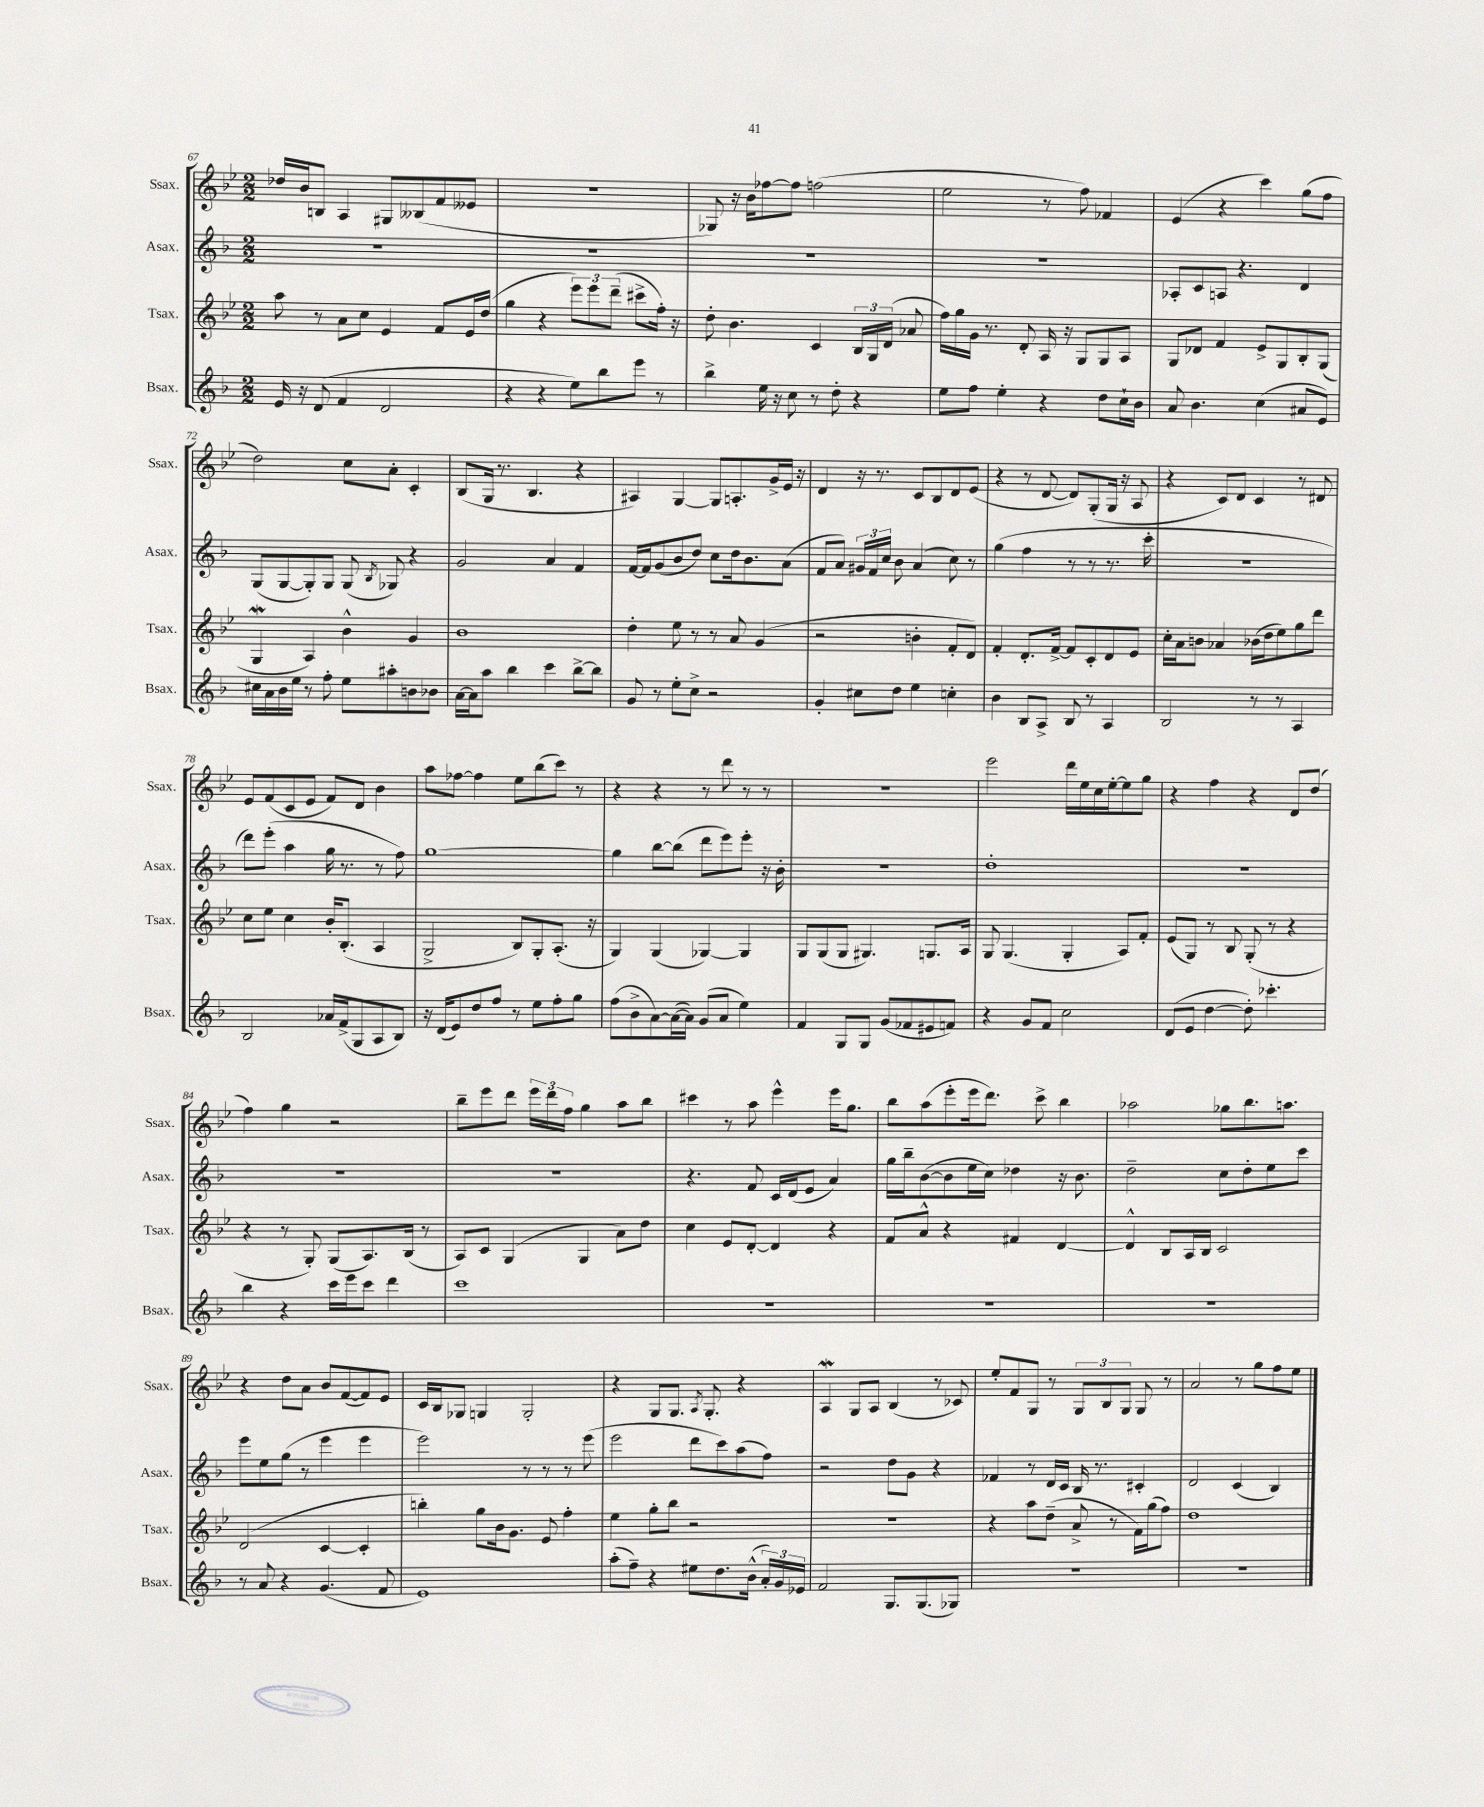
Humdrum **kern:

**kern	**kern	**kern	**kern
*staff4	*staff3	*staff2	*staff1
*clefG2	*clefG2	*clefG2	*clefG2
*k[b-]	*k[b-e-]	*k[b-]	*k[b-e-]
*M2/2	*M2/2	*M2/2	*M2/2
16e	8aa	1r	16dd-
16r	.	.	16b-
(8d	8r	.	8B
4f	8a	.	4A
.	8cc	.	.
2d	4e-	.	8G#
.	.	.	(8B--
.	8f	.	8f
.	16e-	.	8e--
.	(16dd	.	.
=	=	=	=
4r	4gg	1r	1r
4r	4r	.	.
8ee)	12eee-)	.	.
.	12eee-	.	.
8bb-	.	.	.
.	(12ddd~	.	.
8eee	8ccc#^	.	.
8r	16ff')	.	.
.	16r	.	.
=	=	=	=
4bb-^	8dd'	1r	8G-)
.	4.b-	.	16r
.	.	.	16b-
16ee	.	.	[8ff-
16r	.	.	.
8cc	.	.	8ff-]
8r	4c	.	(2ff
8dd'	.	.	.
4r	24B-	.	.
.	24G	.	.
.	(24d	.	.
.	8a-	.	.
=	=	=	=
8ee	16ff)	1r	2ee-
.	16gg	.	.
8ff	16g	.	.
.	8.r	.	.
4ee'	.	.	.
.	8d'	.	.
4r	16A	.	8r
.	16r	.	.
.	8G	.	8ff)
8dd	8G	.	4f-
16cc`	8A	.	.
16b-	.	.	.
=	=	=	=
8a	8G	8A-'	(4e-
4.b-	8d-	8c	.
.	4f	8A	4r
.	.	4.r	.
(4cc	8e-^	.	4ccc)
.	8G	.	.
8a#	8B-'	4d	(8gg
8e)	(8G	.	8ff
=	=	=	=
16cc#	4G	(8G	2dd)
16a	.	.	.
16b-	.	[8G	.
16ee	.	.	.
8r	4A)	8G'])	.
8ff'	.	8G	.
8ee	4b-^^	(8G	8cc
.	.	8qB-	.
8aa#'	.	8G-)	8a'
8b	4g	4r	4c'
8b-	.	.	.
=	=	=	=
[16a	1b-	2g	(8B-
16a]	.	.	.
8aa	.	.	16G
.	.	.	8.r
4bb-	.	.	.
.	.	.	4.B-
4ccc	.	4a	.
[8bb-^	.	4f	4r
8bb-]	.	.	.
=	=	=	=
8g	4dd'	[16f	4A#)
.	.	16f]	.
8r	.	(8g	.
8ee'	8ee-	8b-	[4G
8cc^	8r	8dd)	.
2r	8r	8cc	8G]
.	8a	16dd	8.A'
.	.	8.b-	.
.	(4g	.	.
.	.	.	16g^
.	.	(8a	16e-
.	.	.	16r
=	=	=	=
4g'	2r	8f	4d
.	.	8a)	.
8cc#	.	24g#	16r
.	.	24f	.
.	.	.	8.r
.	.	24cc	.
8dd	.	8b-	.
4ee	4b'	(4a	8c
.	.	.	8B-
4cc'	8f'	8cc)	8d
.	8d)	8r	(8e-
=	=	=	=
4b-	4f'	(4gg	4r
8B-	8.d'	4ff	8r
8A^	.	.	[8d
.	[16f^	.	.
8B-	8f]	8r	8d])
8r	8c'	8r	(8G'
4A	8d	8.r	16G
.	.	.	16r
.	8e-	.	8A
.	.	16ccc'	.
=	=	=	=
2B-	16cc'	1r	4r
.	16a	.	.
.	8b	.	.
.	4a-	.	8c)
.	.	.	8d
8r	(16b-	.	4c
.	16dd	.	.
8r	8ee-)	.	.
4A	8gg	.	8r
.	8ddd	.	8d#
=	=	=	=
2B-	8cc	8ddd)	8e-
.	8ee-	(8eee'	(8f
.	4cc	4aa	8c
.	.	.	8e-
16a-	16b-'	16gg	8f)
(16f^	(8.B-'	8.r	.
8G	.	.	8d
8A	4A	8r	4b-
8B-)	.	8ff)	.
=	=	=	=
16r	2G^	[1gg	8aa
(16d	.	.	.
8e)	.	.	[8ff-
8dd	.	.	4ff-]
8ff	.	.	.
8r	8B-)	.	8ee-
8ee	8G'	.	(8bb-
8ff'	(8.A'	.	8ccc)
8gg	.	.	8r
.	16r	.	.
=	=	=	=
(8ff	4G)	4gg]	4r
8b-^	.	.	.
[8a)	(4G	[8bb-	4r
(16a_	.	(8bb-]	.
16a])	.	.	.
(8g	[4G-)	8ddd	8r
8a	.	8eee)	8ddd
4ee)	4G-]	8eee'	8r
.	.	16r	8r
.	.	16b-'	.
=	=	=	=
4f	8G	1r	1r
.	(8G	.	.
8G	8G	.	.
8G	4.G#)	.	.
(8g	.	.	.
8f-	.	.	.
8e#	8.G	.	.
8f)	.	.	.
.	16A	.	.
=	=	=	=
4r	8G	1dd'	2eee-
.	(4.G	.	.
8g	.	.	.
8f	.	.	.
2cc	4G'	.	16ddd
.	.	.	16ee-
.	.	.	16cc
.	.	.	[16ee-'
.	8A)	.	8ee-]
.	8f'	.	8gg
=	=	=	=
(8d	(8e-	1r	4r
8e	8G)	.	.
[4dd	8r	.	4ff
.	8B-	.	.
8dd'])	(8G'	.	4r
4.ccc-'	8r	.	.
.	4r	.	8d
.	.	.	(8dd
=	=	=	=
4bb-	4r	1r	4ff)
4r	8r	.	4gg
.	8G')	.	.
16ccc	(8G	.	2r
16eee	.	.	.
8ccc	8.A)	.	.
4ddd	.	.	.
.	(16B-	.	.
.	8r	.	.
=	=	=	=
1ccc	8A)	1r	8bb-~
.	8c	.	8eee-
.	(4G	.	8ddd
.	.	.	24eee-
.	.	.	24ddd
.	.	.	24ff
.	4G	.	4gg
.	8a)	.	8aa
.	8dd	.	8bb-
=	=	=	=
1r	4cc	4.r	4ccc#
.	8e-	.	8r
.	[8d'	8f	8aa
.	4d]	16c	4eee-^^
.	.	(16d	.
.	.	8e	.
.	4r	4a)	16eee-
.	.	.	8.gg
=	=	=	=
1r	8f	16gg	8bb-
.	.	16bb-~	.
.	8a^^	([8b-	(8aa
.	4r	8b-]	8eee-'
.	.	16ee	16eee-
.	.	16cc)	8.ddd)
.	4f#	4dd-	.
.	.	.	8ccc^
.	[4d	16r	4bb-
.	.	8.b-	.
=	=	=	=
1r	4d^^]	2dd~	2aa-
.	8B-	.	.
.	16A	.	.
.	16B-	.	.
.	2c	8cc	8gg-
.	.	8dd'	8.bb-
.	.	8ee	.
.	.	.	8.aa
.	.	8ccc	.
=	=	=	=
8r	(2d	8eee	4r
8a	.	8ee	.
4r	.	(8gg	8dd
.	.	8r	8a
(4.g	[4c	4eee	8b-
.	.	.	([8f
.	4c']	4eee	8f])
8f	.	.	8e-
=	=	=	=
1e)	4bb')	2eee)	16c
.	.	.	16B-
.	.	.	8G-
.	8gg	.	4G
.	16b-	.	.
.	8.g	.	.
.	.	8r	2G'
.	8e-	8r	.
.	4ff'	8r	.
.	.	(8eee	.
=	=	=	=
(8aa'	4ee-	2eee	4r
8ff~)	.	.	.
4r	8gg'	.	8G
.	8bb-	.	8.G
8ee#	2r	8ddd	.
.	.	.	8qA
.	.	.	8.G'
8.dd	.	8ccc)	.
.	.	(8aa	4r
(16b-^^	.	.	.
24a')	.	8ff)	.
24g	.	.	.
24e-	.	.	.
=	=	=	=
2f	1r	2r	4A
.	.	.	8G
.	.	.	8A
8.G	.	8dd	(4B-
.	.	8g	.
(8.G	.	.	.
.	.	4r	8r
8G-)	.	.	8c-)
=	=	=	=
1r	4r	4f-	8ee-'
.	.	.	8f
.	8aa	8r	8G
.	(8dd~	16d	8r
.	.	16c	.
.	8a^	16B-	12G
.	.	8.r	.
.	.	.	12B-
.	8r	.	.
.	.	.	12G
.	16f)	4c#'	8G
.	(16gg	.	.
.	8ff)	.	8r
=	=	=	=
1r	1dd	2d	2a
.	.	(4c	8r
.	.	.	8gg
.	.	4B-)	8ff
.	.	.	8ee-
==	==	==	==
*-	*-	*-	*-
